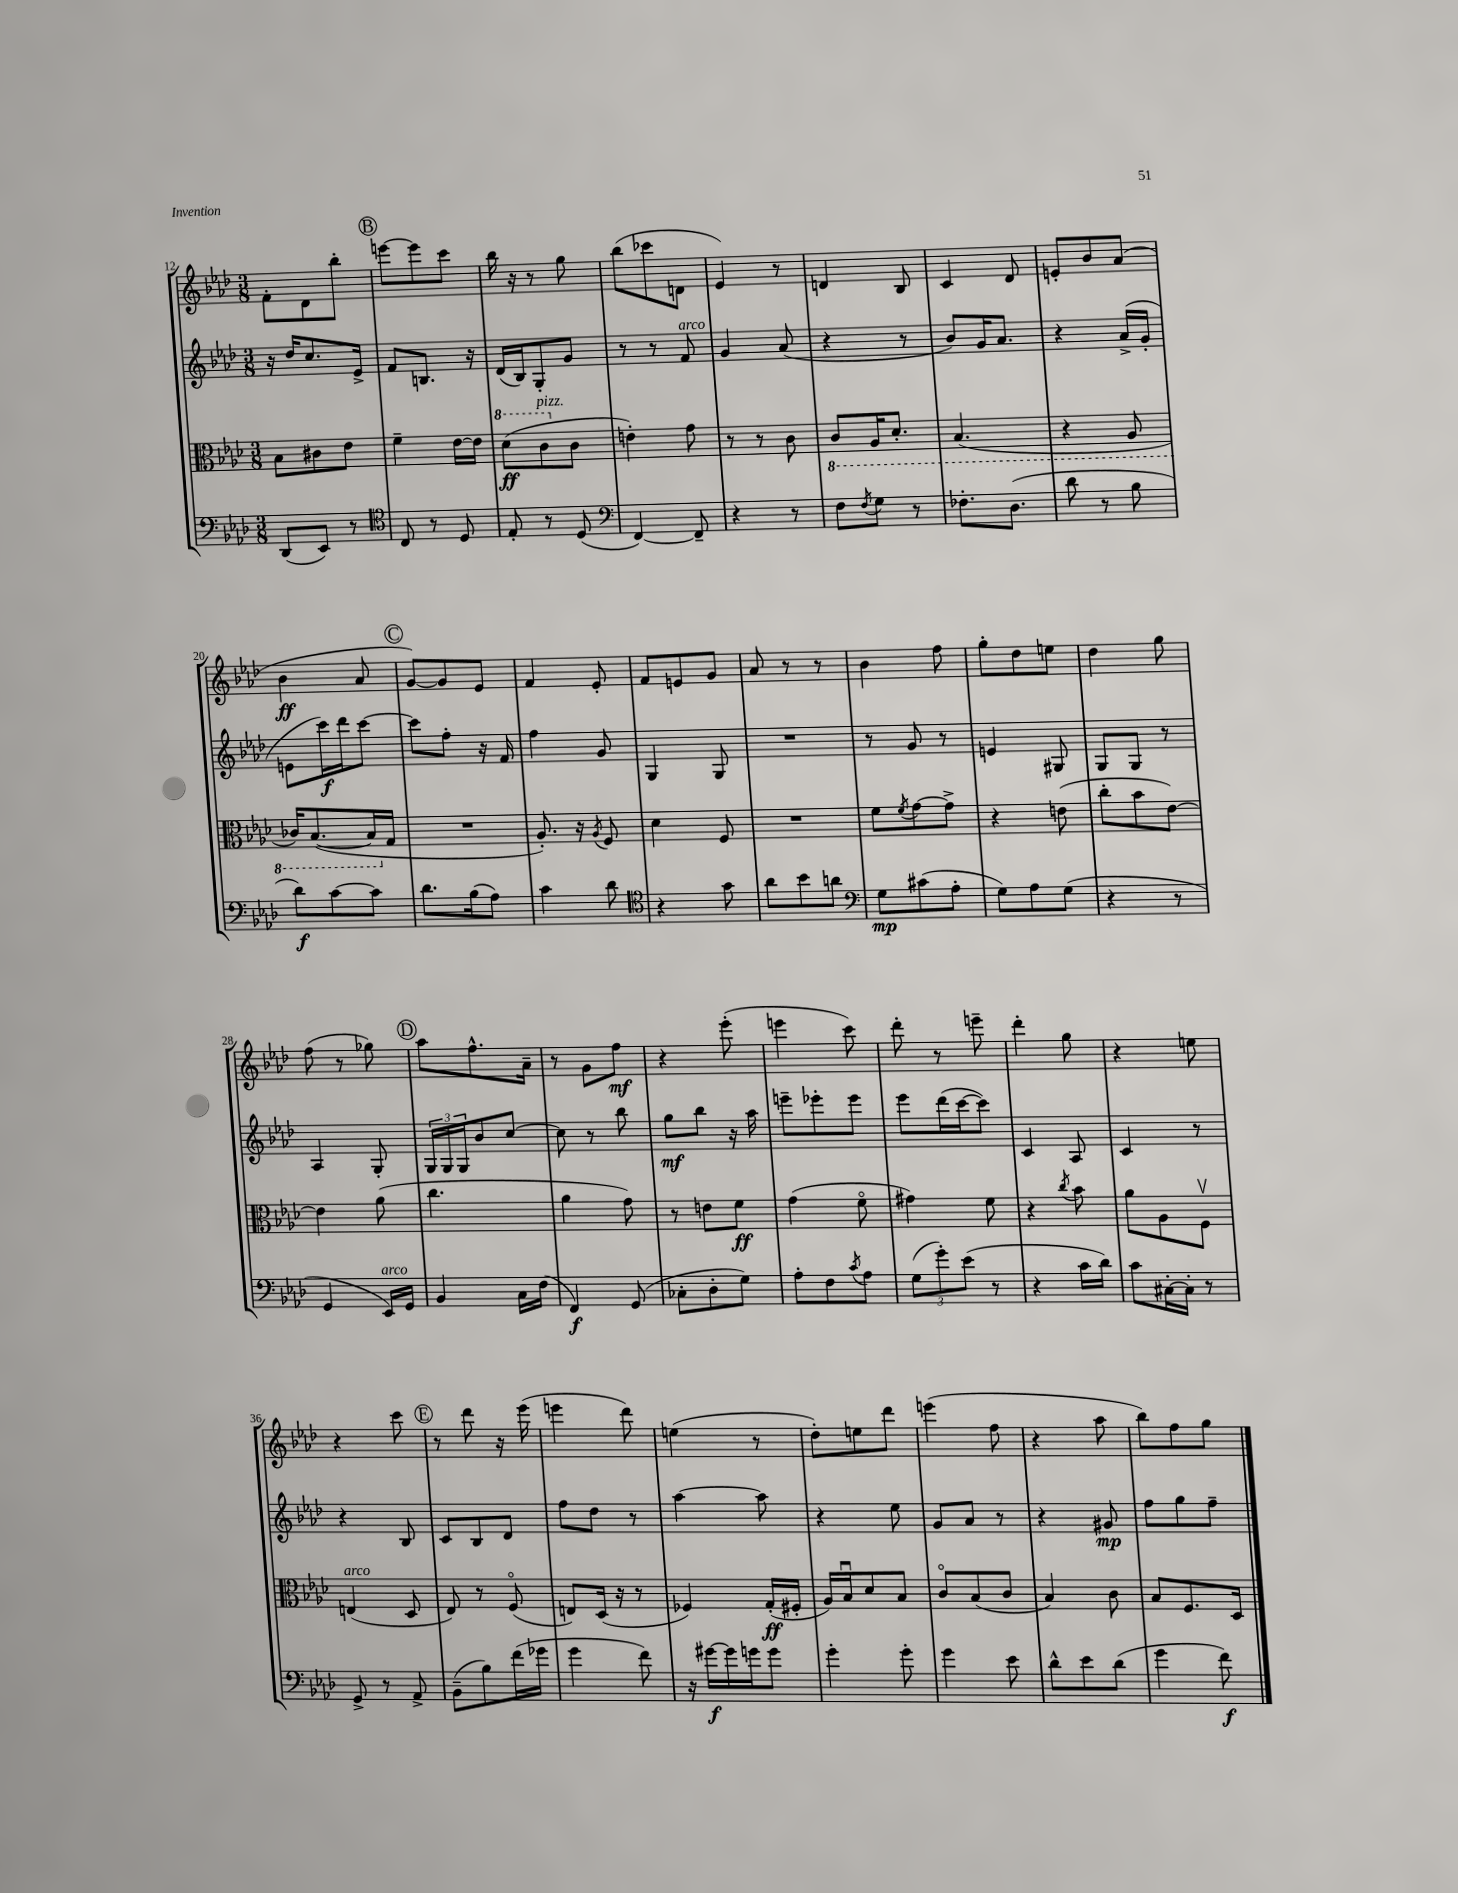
<<
\new StaffGroup <<
\new Staff = "s0" {
    \clef treble \key aes \major \numericTimeSignature \time 3/8
    f'8-. des'8 bes''8-. |
    \mark \markup { \circle "B" } e'''8~ e'''8 c'''8 |
    bes''16 r16 r8 g''8 |
    bes''8( ces'''8 d'8 |
    ees'4) r8 |
    d'4 bes8 |
    c'4 des'8 |
    e'8-. bes'8 aes'8( |
    bes'4\ff aes'8 |
    \mark \markup { \circle "C" } g'8~) g'8 ees'8 |
    f'4 ees'8-. |
    f'8 e'8 g'8 |
    aes'8 r8 r8 |
    bes'4 f''8 |
    g''8-. des''8 e''8 |
    des''4 g''8 |
    f''8( r8 ges''8) |
    \mark \markup { \circle "D" } aes''8 f''8.-^ aes'16-- |
    r8 g'8 f''8\mf |
    r4 ees'''8-.( |
    e'''4 c'''8) |
    des'''8-. r8 e'''8-- |
    des'''4-. g''8 |
    r4 e''8 |
    r4 c'''8 |
    \mark \markup { \circle "E" } r8 des'''8 r16 ees'''16( |
    e'''4 des'''8) |
    e''4( r8 |
    des''8-.) e''8 des'''8 |
    e'''4( f''8 |
    r4 aes''8 |
    bes''8) f''8 g''8 \bar "|." |
}
\new Staff = "s1" {
    \clef treble \key aes \major \numericTimeSignature \time 3/8
    r16 des''16 c''8. ees'16-> |
    \mark \markup { \circle "B" } f'8 b8. r16 |
    des'16( bes16) g8-. g'8 |
    r8 r8 f'8^\markup { \italic "arco" } |
    g'4 aes'8( |
    r4 r8 |
    bes'8) g'16 aes'8. |
    r4 aes'16->( g'16-. |
    e'8 c'''16\f) des'''16 c'''8~ |
    \mark \markup { \circle "C" } c'''8 f''8-. r16 f'16 |
    f''4 g'8 |
    g4 g8 |
    R4. |
    r8 g'8 r8 |
    e'4 gis8 |
    g8 g8 r8 |
    aes4 g8-. |
    \mark \markup { \circle "D" } \tuplet 3/2 { g16 g16 g16 } bes'8 c''8~ |
    c''8 r8 bes''8 |
    g''8\mf bes''8 r16 aes''16 |
    e'''8-- ees'''8-. ees'''8 |
    ees'''8 des'''16( c'''16~ c'''8) |
    c'4 aes8 |
    c'4 r8 |
    r4 bes8 |
    \mark \markup { \circle "E" } c'8 bes8 des'8 |
    f''8 des''8 r8 |
    aes''4~ aes''8 |
    r4 ees''8 |
    g'8 aes'8 r8 |
    r4 gis'8\mp |
    f''8 g''8 f''8-- \bar "|." |
}
\new Staff = "s2" {
    \clef alto \key aes \major \numericTimeSignature \time 3/8
    bes8 cis'8 ees'8 |
    \mark \markup { \circle "B" } f'4-- ees'16~ ees'16 |
    \ottava #1 des''8\ff( c''8^\markup { \italic "pizz." } \ottava #0 c'8 |
    e'4-.) g'8 |
    r8 r8 c'8 |
    \ottava #-1 c8 aes,16 des8.-. |
    bes,4.( |
    r4 aes,8 |
    ces16) bes,8.~( bes,16 \ottava #0 g16 |
    \mark \markup { \circle "C" } R4. |
    aes8.-.) r16 \acciaccatura { aes8 } f8 |
    des'4 f8 |
    R4. |
    f'8 \acciaccatura { f'8 } g'8~ g'8-> |
    r4 e'8( |
    c''8-. bes'8 ees'8~) |
    ees'4 aes'8( |
    \mark \markup { \circle "D" } c''4. |
    aes'4 g'8) |
    r8 e'8 f'8\ff |
    g'4( f'8\flageolet |
    gis'4) f'8 |
    r4 \acciaccatura { c''8 } bes'8 |
    aes'8 aes8 f8\upbow |
    e4^\markup { \italic "arco" }( des8 |
    \mark \markup { \circle "E" } ees8) r8 f8\flageolet( |
    e8) des16( r16 r8 |
    fes4) g16-.\ff( fis16-. |
    aes16) bes16\downbow des'8 bes8 |
    c'8\flageolet bes8( c'8 |
    bes4) c'8 |
    bes8 f8. des16 \bar "|." |
}
\new Staff = "s3" {
    \clef bass \key aes \major \numericTimeSignature \time 3/8
    des,8( ees,8) r8 |
    \mark \markup { \circle "B" } \clef tenor c8 r8 des8 |
    ees8-. r8 des8( |
    \clef bass f,4~) f,8-- |
    r4 r8 |
    f8 \acciaccatura { f8 } g8 r8 |
    fes8.-. des8.( |
    des'8 r8 bes8 |
    des'8\f) c'8~ c'8 |
    \mark \markup { \circle "C" } des'8. bes16( aes8) |
    c'4 des'8 |
    \clef tenor r4 g'8 |
    aes'8 bes'8 a'8 |
    \clef bass g8\mp cis'8( aes8-. |
    g8) aes8 g8( |
    r4 r8 |
    g,4 ees,16^\markup { \italic "arco" }) g,16 |
    \mark \markup { \circle "D" } bes,4 c16 f16( |
    f,4\f) g,8( |
    ces8-. des8-. g8) |
    aes8-. f8 \acciaccatura { c'8 } aes8 |
    \tuplet 3/2 { g8( g'8-.) ees'8( } r8 |
    r4 c'16 des'16) |
    c'8 cis16~-. cis16-. r8 |
    g,8-> r8 aes,8-> |
    \mark \markup { \circle "E" } bes,8--( bes8) f'16( ges'16 |
    g'4 f'8) |
    r16 gis'16~\f gis'16 g'16 g'8 |
    g'4-. g'8-. |
    g'4 ees'8 |
    des'8-^ ees'8 des'8( |
    g'4 f'8\f) \bar "|." |
}
>>
>>
\layout { \context { \Score currentBarNumber = #12 } }
